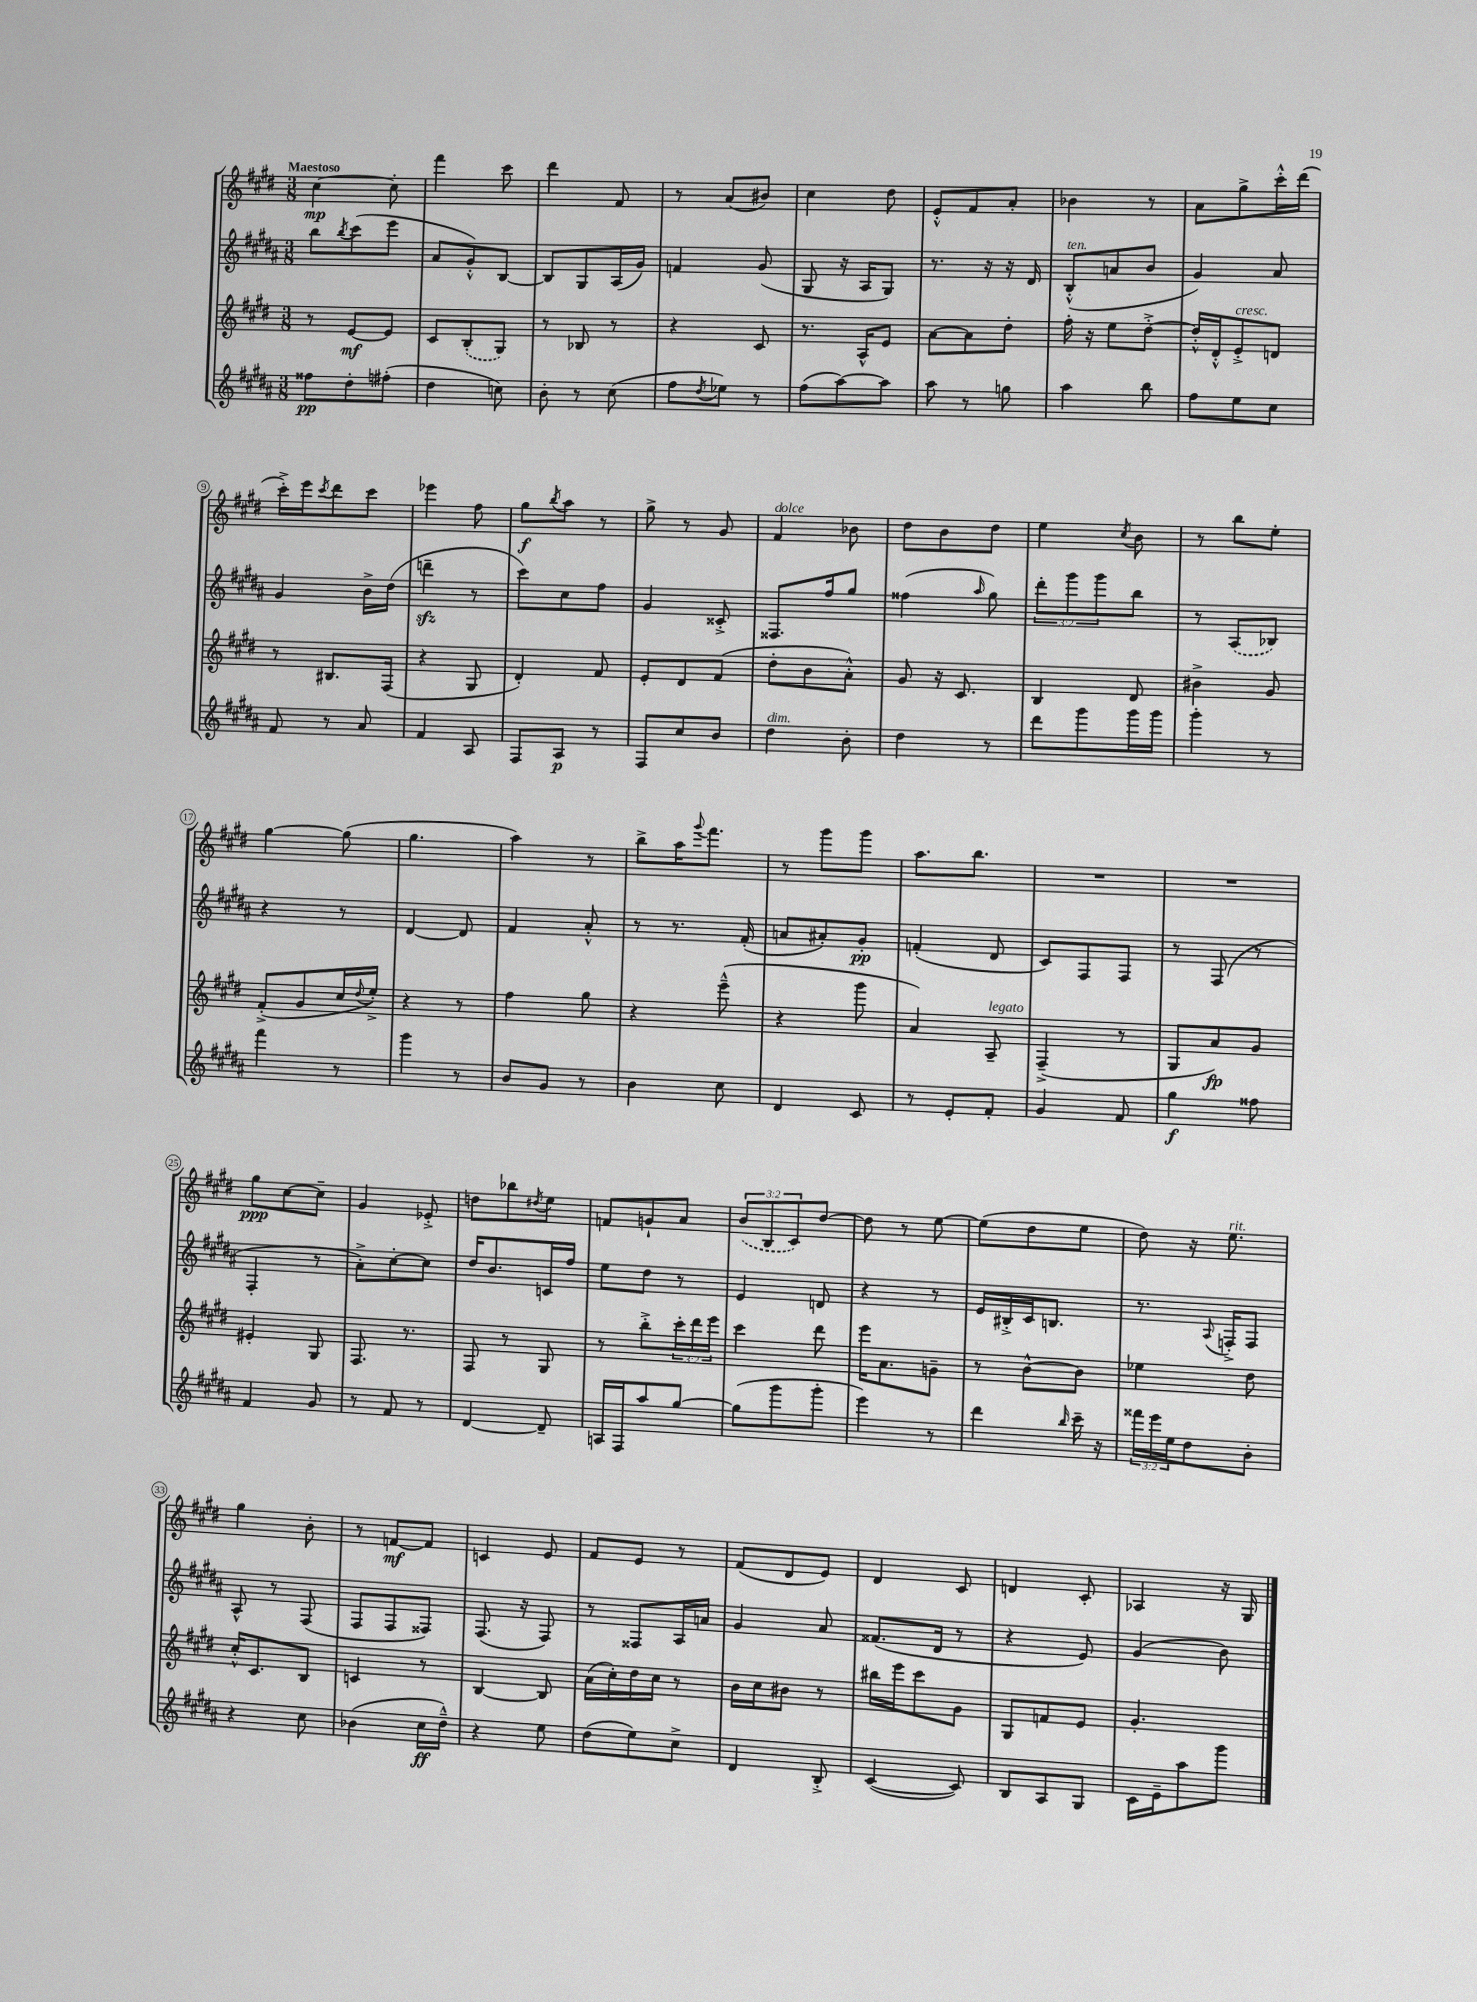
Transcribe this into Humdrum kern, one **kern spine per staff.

**kern	**kern	**kern	**kern
*staff4	*staff3	*staff2	*staff1
*clefG2	*clefG2	*clefG2	*clefG2
*k[f#c#g#d#a#]	*k[f#c#g#d#]	*k[f#c#g#d#a#]	*k[f#c#g#d#]
*M3/8	*M3/8	*M3/8	*M3/8
8ff##	8r	8bb	[4cc#
.	.	8qbb	.
8dd#'	[8e	(8ccc#	.
(8ff#'	8e]	8eee	8cc#']
=	=	=	=
4dd#	8c#	8a#	4fff#
.	(8B'	8g#'^^)	.
8cc)	8G#)	[8B	8ccc#
=	=	=	=
8b'	8r	8B]	4ddd#
8r	8B-	8G#	.
(8cc#	8r	(16A#	8f#
.	.	16g#)	.
=	=	=	=
8ff#	4r	4f	8r
8qdd#	.	.	.
8ee-)	.	.	(8a
8r	8c#	(8g#	8b#)
=	=	=	=
(8ff#	8.r	8G#	4cc#
[8aa#)	.	16r	.
.	16A^^	16A#	.
8aa#]	8e	8G#)	8dd#
=	=	=	=
8aa#	[8a	8.r	8e'^^
8r	8a]	.	8f#
.	.	16r	.
8gg	8dd#'	16r	8a'
.	.	16d#	.
=	=	=	=
4aa#	16ff#'	(8B'^^	4b-
.	16r	.	.
.	8ee	8a	.
8bb	[8dd#'^	8b	8r
=	=	=	=
8ff#	16dd#'^^]	4g#)	8a
.	16d#'^^	.	.
8ee	8e'^	.	8gg#^
8cc#	8d	8a#	16ccc#'^^
.	.	.	(16ddd#
=	=	=	=
8f#	8r	4g#	16ccc#'^)
.	.	.	16eee
.	.	.	8qccc#
8r	8.B#	.	8ddd#
8a#	.	16b^	8ccc#
.	(16F#	(16dd#	.
=	=	=	=
4f#	4r	4ddd~	4eee-
8A#	8G#	8r	8ff#
=	=	=	=
8F#	4d#')	8ccc#)	8gg#
.	.	.	8qbb
8A#	.	8cc#	8aa
8r	8f#	8ff#	8r
=	=	=	=
8F#	8e'	4g#	8gg#^
8cc#	8d#	.	8r
8b	(8f#	8c##'^	8g#
=	=	=	=
4dd#	8dd#'	8.F##	4f#
.	8b	.	.
.	.	16ff#	.
8b'	8a'^^)	8gg#	8b-
=	=	=	=
4dd#	8g#	(4ff##	8dd#
.	16r	.	8b
.	8.c#	.	.
.	.	16qqaa#	.
8r	.	8gg#)	8dd#
=	=	=	=
8ddd#	4B	12ddd#'	4ee
.	.	12ggg#	.
8ggg#	.	.	.
.	.	12ggg#	.
.	.	.	8qcc#
16ggg#	8d#	8bb	8b
16ggg#	.	.	.
=	=	=	=
4ggg#'	4b#^	8r	8r
.	.	(8A#	8bb
8r	8g#	8B-)	8ee'
=	=	=	=
4fff#	(8f#'^	4r	[4gg#
.	8g#	.	.
8r	16cc#	8r	(8gg#]
.	8qqdd#	.	.
.	16ee'^)	.	.
=	=	=	=
4ggg#	4r	[4d#	4.gg#
8r	8r	8d#]	.
=	=	=	=
8b	4ff#	4f#	4aa)
8g#	.	.	.
8r	8gg#	8a#'^^	8r
=	=	=	=
4b	4r	8r	8bb^
.	.	8.r	16aa
.	.	.	8qqggg#
.	.	.	8.fff#
8cc#	(8eee~^^	.	.
.	.	(16f#'	.
=	=	=	=
4d#	4r	8a	8r
.	.	8a#')	8ggg#
8c#	8ggg#	8g#'	8ggg#
=	=	=	=
8r	4a)	(4f'	8.aa
8e'	.	.	.
.	.	.	8.bb
8f#'	8A~	8d#	.
=	=	=	=
4g#	(4F#~^	8c#)	4.r
.	.	8F#	.
8f#	8r	8F#	.
=	=	=	=
4gg#	8G#	8r	4.r
.	8a)	(8F#	.
8ff##	8g#	8r	.
=	=	=	=
4f#	4e#'	4F#'	8gg#
.	.	.	[8cc#
8g#	8G#	8r	8cc#~]
=	=	=	=
8r	8.F#	8a#'^)	4g#
8f#	.	[8cc#'	.
.	8.r	.	.
8r	.	8cc#]	8e-'^
=	=	=	=
[4d#	8F#	16dd#	8dd
.	.	8.b	.
.	8r	.	8bb-
.	.	.	8qdd#
8d#~]	8G#	16c	8ee
.	.	16ff#	.
=	=	=	=
16A	8r	8ee	8f
16F#	.	.	.
8aa#	8bb'^	8dd#	8g`
[8gg#	24ccc#'	8r	8a
.	24ddd#	.	.
.	24eee	.	.
=	=	=	=
(8gg#]	4ccc#	4e	(12b
.	.	.	12B
8ggg#	.	.	.
.	.	.	12c#)
8ggg#'	8ddd#	8d	[8dd#
=	=	=	=
4eee)	16eee	4r	8dd#]
.	8.a	.	.
.	.	.	8r
8r	8g~	8r	[8ee
=	=	=	=
4ddd#	8r	16e	(8ee]
.	.	16B#'^	.
.	[8b^^	16c#	8dd#
.	.	8.B	.
16qqbb	.	.	.
16ccc#~	8b]	.	8ee
16r	.	.	.
=	=	=	=
24fff##	4ee-	8.r	8dd#)
24eee	.	.	.
24ee	.	.	.
8dd#	.	.	16r
.	.	8qqA#	.
.	.	16F'^	8.ee
8b'	8dd#	8F	.
=	=	=	=
4r	16cc#'^^	8A#^^	4gg#
.	8.c#	.	.
.	.	8r	.
8cc#	8B	(8F#	8b'
=	=	=	=
(4b-	4c	8F#	8r
.	.	8F#	[8f
16cc#	8r	8F##)	8f]
16dd#~^^)	.	.	.
=	=	=	=
4r	[4B	(8.F#	4c
.	.	16r	.
8ee	8B]	8F#)	8e
=	=	=	=
(8dd#	(16a	8r	8f#
.	16cc#')	.	.
8ee)	16dd#	8F##	8e
.	16cc#	.	.
8cc#^	8r	16A#	8r
.	.	16a	.
=	=	=	=
4d#	16b	4g#	(8f#
.	16cc#	.	.
.	8b#	.	8d#
8B'^	8r	8a#	8e)
=	=	=	=
([4c#	16bb#	(8.f##	4d#
.	16eee	.	.
.	8ccc#	.	.
.	.	16d#	.
8c#])	8g#	8r	8c#
=	=	=	=
8B	8G#	4r	4d
8A#	8f	.	.
8G#	8e	8e)	8c#'
=	=	=	=
16c#	4.g#'	(4g#	4A-
16e~	.	.	.
8aa#	.	.	.
8ggg#	.	8b)	16r
.	.	.	16G#
==	==	==	==
*-	*-	*-	*-
